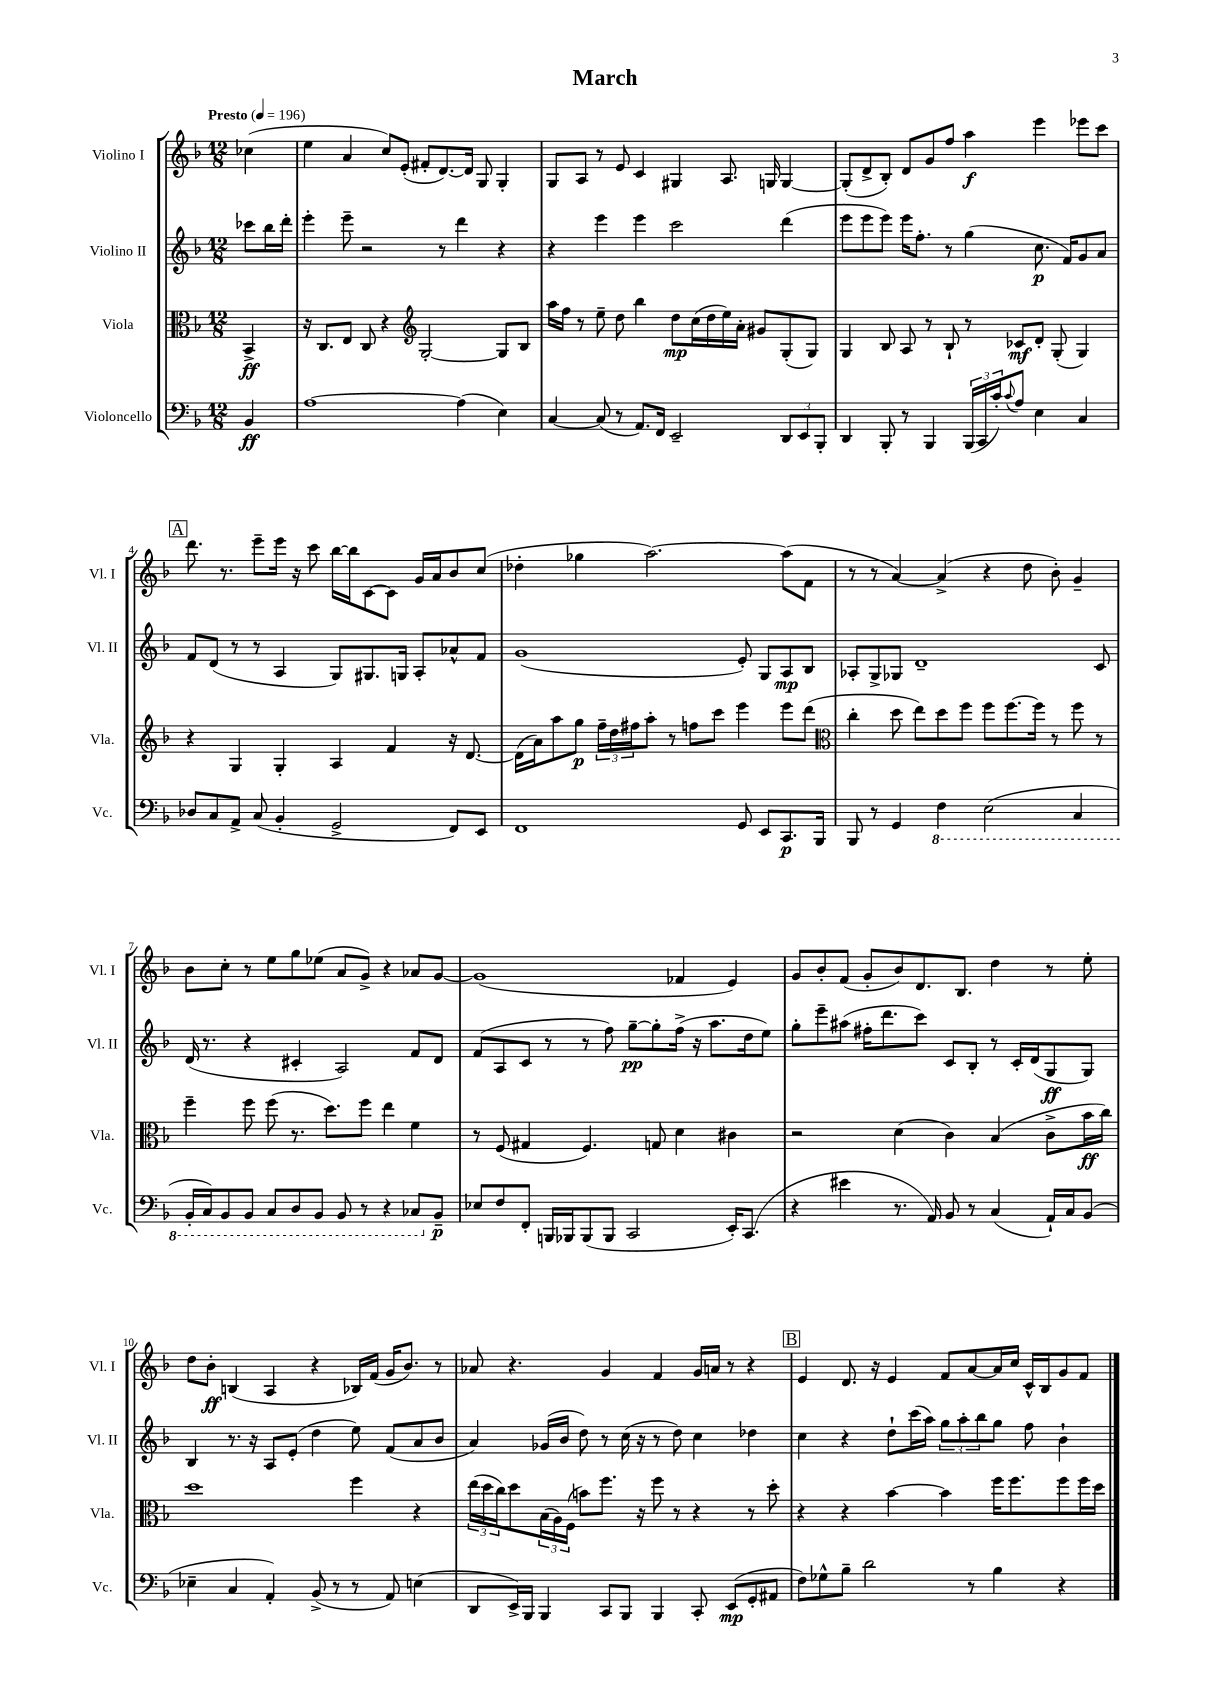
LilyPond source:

\header { title = "March" }
<<
\new StaffGroup <<
\new Staff = "s0" \with { instrumentName = "Violino I" shortInstrumentName = "Vl. I" } {
    \clef treble \key f \major \numericTimeSignature \time 12/8 \partial 4 \tempo "Presto" 4 = 196
    ces''4( |
    e''4 a'4 c''8) e'8-.( fis'8-. d'8.~) d'16 g8 g4-. |
    g8 a8 r8 e'8 c'4 gis4 a8. g16 g4~ |
    g8-.( d'8-> bes8-.) d'8 g'8 f''8 a''4\f e'''4 ees'''8 c'''8 |
    \mark \markup { \box "A" } d'''8. r8. e'''8-- e'''16 r16 c'''8 bes''16~ bes''16 c'8~ c'8 g'16 a'16 bes'8 c''8( |
    des''4-. ges''4 a''2.~) a''8( f'8 |
    r8 r8 a'4~) a'4->( r4 d''8 bes'8-.) g'4-- |
    bes'8 c''8-. r8 e''8 g''8 ees''8( a'8 g'8->) r4 aes'8 g'8~ |
    g'1( fes'4 e'4) |
    g'8 bes'8-. f'8( g'8-. bes'8) d'8. bes8. d''4 r8 e''8-. |
    d''8 bes'8-.\ff b4( a4 r4 bes16) f'16( g'16 bes'8.) r8 |
    aes'8 r4. g'4 f'4 g'16 a'16 r8 r4 |
    \mark \markup { \box "B" } e'4 d'8. r16 e'4 f'8 a'8~ a'16 c''16 c'16-^ bes16 g'8 f'8 \bar "|." |
}
\new Staff = "s1" \with { instrumentName = "Violino II" shortInstrumentName = "Vl. II" } {
    \clef treble \key f \major \numericTimeSignature \time 12/8 \partial 4
    ces'''8 bes''16 d'''16-. |
    e'''4-. e'''8-- r2 r8 d'''4 r4 |
    r4 e'''4 e'''4 c'''2 d'''4( |
    e'''8 e'''8 e'''8) e'''16 f''8.-. r8 g''4( c''8.\p f'16) g'8 a'8 |
    \mark \markup { \box "A" } f'8 d'8( r8 r8 a4 g8) gis8. g16 a8-. aes'8-^ f'8 |
    g'1( e'8-.) g8 a8\mp bes8 |
    aes8-. g8-> ges8 d'1-- c'8 |
    d'16( r8. r4 cis'4-. a2) f'8 d'8 |
    f'8( a8 c'8 r8 r8 f''8) g''8~--\pp g''8-. f''16->( r16 a''8. d''16 e''8) |
    g''8-. e'''8-- ais''8( fis''16-. d'''8. c'''8) c'8 bes8-. r8 c'16-. d'16( g8\ff g8) |
    bes4 r8. r16 a8 e'8-.( d''4 e''8) f'8( a'8 bes'8 |
    a'4) ges'16( bes'16 d''8) r8 c''16( r16 r8 d''8) c''4 des''4 |
    \mark \markup { \box "B" } c''4 r4 d''8-! c'''16( a''16) \tuplet 3/2 { g''8 a''8-. bes''8 } g''8 f''8 bes'4-! \bar "|." |
}
\new Staff = "s2" \with { instrumentName = "Viola" shortInstrumentName = "Vla." } {
    \clef alto \key f \major \numericTimeSignature \time 12/8 \partial 4
    bes,4->\ff |
    r16 c8. e8 c8 r4 \clef treble g2~-. g8 bes8 |
    a''16 f''16 r8 e''8-- d''8 bes''4 d''8\mp c''16( d''16 e''16) a'16-. gis'8 g8-.( g8) |
    g4 bes8 a8 r8 bes8-! r8 ces'8\mf d'8-. g8-.( g4) |
    \mark \markup { \box "A" } r4 g4 g4-. a4 f'4 r16 d'8.~ |
    d'16( a'16) a''8 g''8\p \tuplet 3/2 { f''16-- d''16 fis''16 } a''8-. r8 f''8 c'''8 e'''4 e'''8 d'''8( |
    \clef alto c''4-. d''8 e''8) d''8 f''8 f''8 f''8.~ f''16 r8 f''8 r8 |
    f''4-- f''8 f''8( r8. d''8.) f''8 e''4 f'4 |
    r8 f8( gis4 f4.) g8 d'4 cis'4 |
    r2 d'4( c'4) bes4( c'8-> bes'16\ff c''16) |
    d''1 f''4 r4 |
    \tuplet 3/2 { e''16( d''16 c''16) } d''8 \tuplet 3/2 { bes16( a16) f16( } b'8) f''8. r16 f''8 r8 r4 r8 d''8-. |
    \mark \markup { \box "B" } r4 r4 bes'4~ bes'4 f''16 f''8. f''8 f''16 d''16 \bar "|." |
}
\new Staff = "s3" \with { instrumentName = "Violoncello" shortInstrumentName = "Vc." } {
    \clef bass \key f \major \numericTimeSignature \time 12/8 \partial 4
    bes,4\ff |
    a1~ a4( e4) |
    c4~ c8( r8 a,8.) f,16 e,2-- \tuplet 3/2 { d,8 e,8 bes,,8-. } |
    d,4 bes,,8-. r8 bes,,4 \tuplet 3/2 { bes,,16( c,16 c'16-.) } \appoggiatura { c'8 } a8 e4 c4 |
    \mark \markup { \box "A" } des8 c8 a,8-> c8( bes,4-. g,2-> f,8) e,8 |
    f,1 g,8 e,8 c,8.\p bes,,16 |
    bes,,8 r8 g,4 \ottava #-1 f,4 e,2( c,4 |
    bes,,16-. c,16) bes,,8 bes,,8 c,8 d,8 bes,,8 bes,,8 r8 r4 ces,8 \ottava #0 bes,8--\p |
    ees8 f8 f,8-. b,,16 bes,,16 bes,,8( bes,,8 c,2 e,16-.) c,8.( |
    r4 eis'4 r8. a,16) bes,8 r8 c4( a,16-!) c16 bes,8( |
    ees4-- c4 a,4-.) bes,8->( r8 r8 a,8) e4( |
    d,8 e,16->) bes,,16 bes,,4 c,8 bes,,8 bes,,4 c,8-. e,8\mp( g,8-. ais,8 |
    \mark \markup { \box "B" } f8) ges8-^ bes8-- d'2 r8 bes4 r4 \bar "|." |
}
>>
>>
